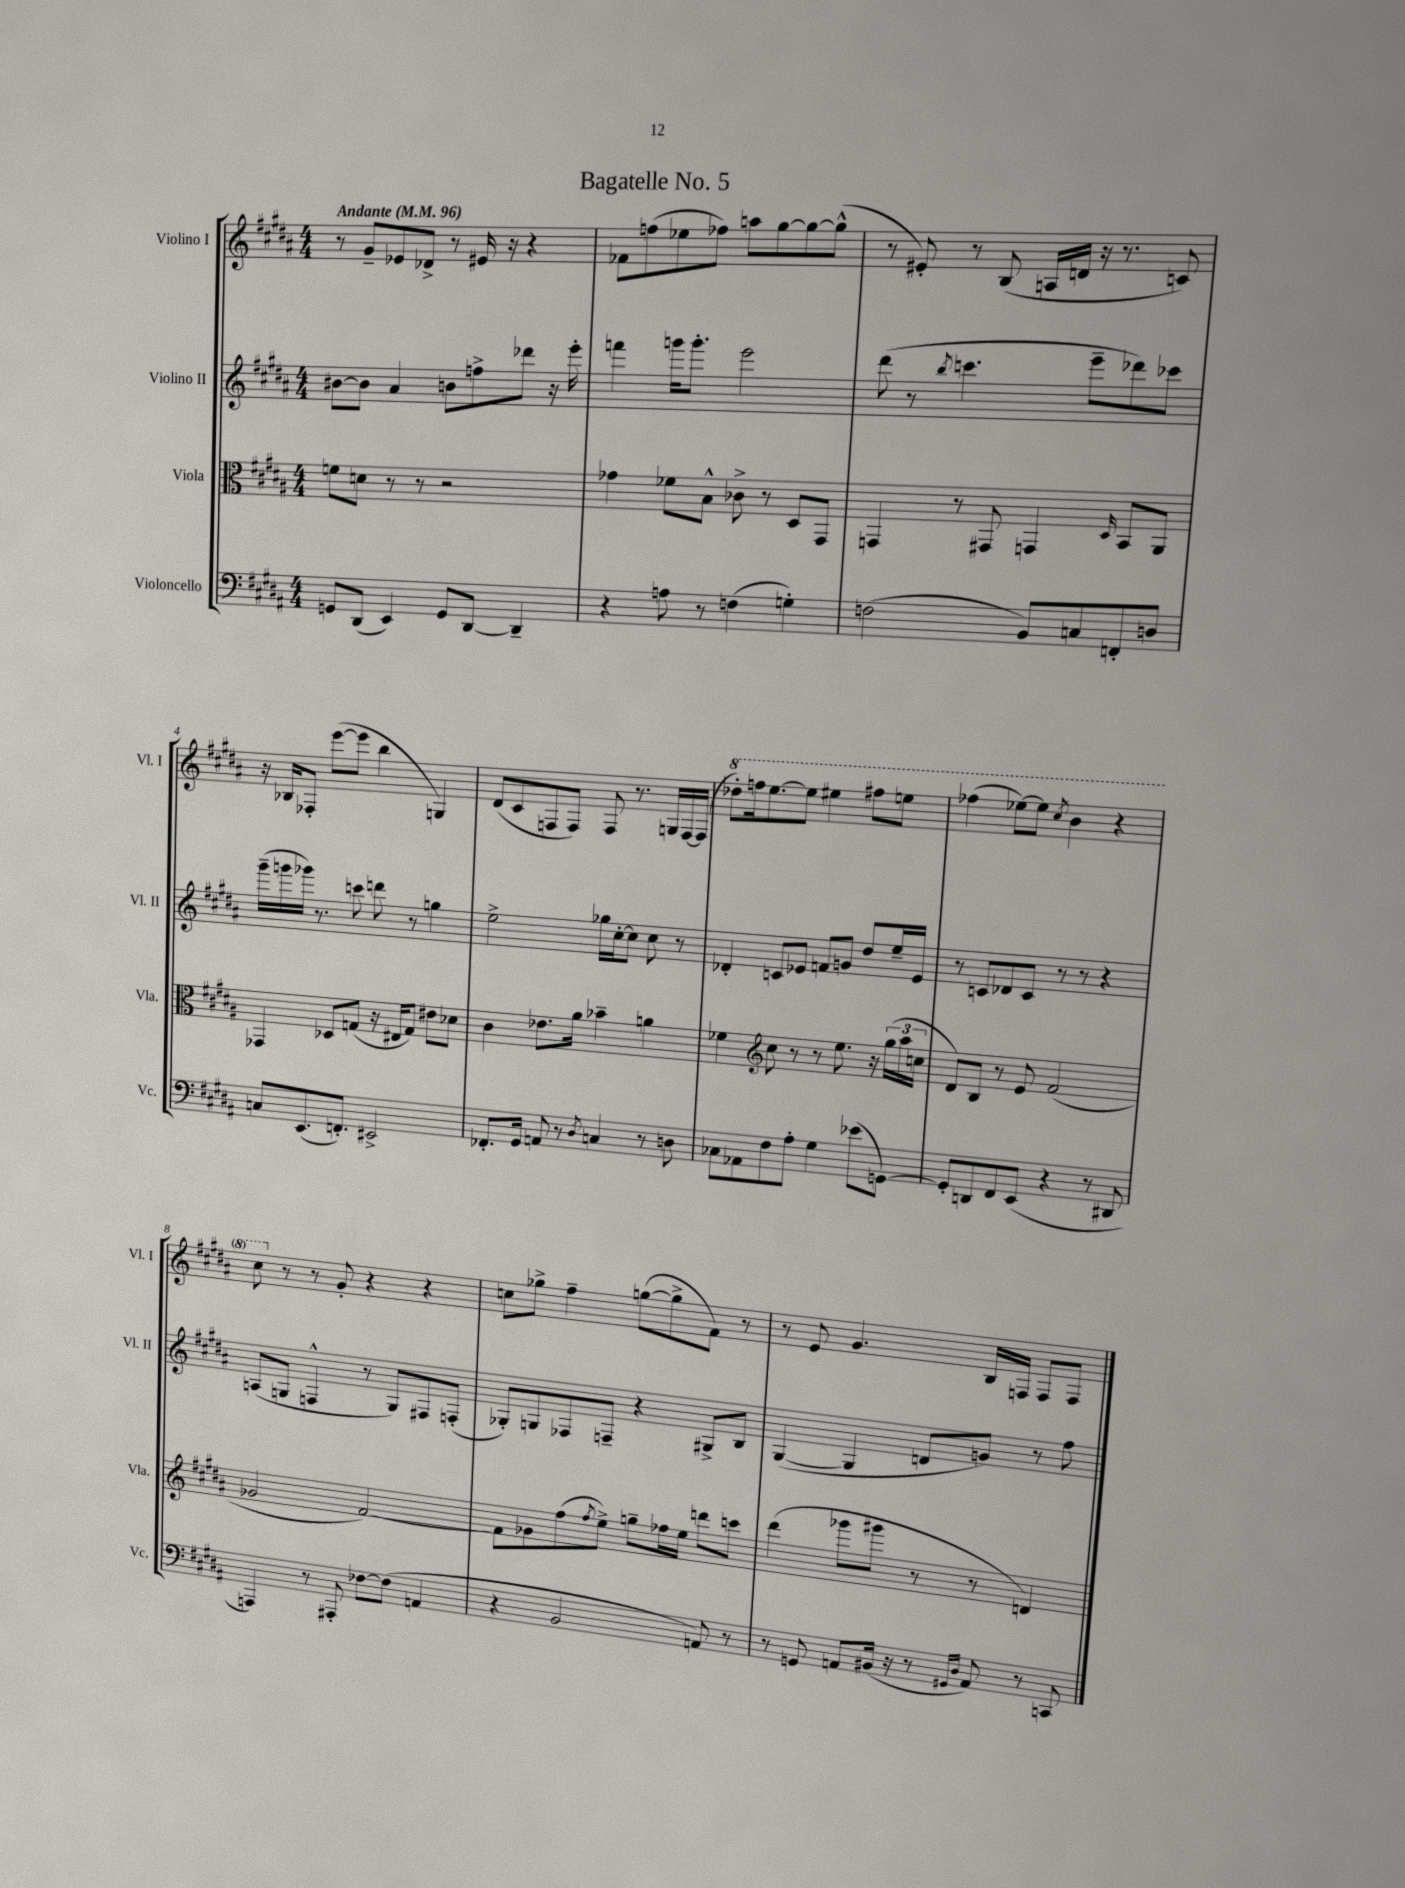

**kern	**kern	**kern	**kern
*part4	*part3	*part2	*part1
*staff4	*staff3	*staff2	*staff1
*I"Violoncello	*I"Viola	*I"Violino II	*I"Violino I
*I'Vc.	*I'Vla.	*I'Vl. II	*I'Vl. I
*clefF4	*clefC3	*clefG2	*clefG2
*k[f#c#g#d#a#]	*k[f#c#g#d#a#]	*k[f#c#g#d#a#]	*k[f#c#g#d#a#]
*M4/4	*M4/4	*M4/4	*M4/4
*MM96	*MM96	*MM96	*MM96
=1	=1	=1	=1
!	!	!	!LO:TX:a:B:t=Andante
8GGn/L	8fn\L	[8b#X\L	8r
(8DD#/J	8dn\J	8b#\J]	8g#~/L
4EE/)	8r	4a#/	8e-X/
.	8r	.	8d-X^/J
8GG/L	2r	8bn\L	8r
[8DD#/J	.	8ffn^\	16e#X/
.	.	.	16r
4DD#~/]	.	8ddd-X\J	4r
.	.	16r	.
.	.	16eee'\	.
=2	=2	=2	=2
4r	4g-X\	4fffn\	8f-X\L
.	.	.	(8ffn\
8An\	8f-X\L	16gggn\KL	8ee-X\
.	.	8.ggg'\J	.
8r	8B^^\J	.	8ff-X\J)
(4Fn\	8c-X^\	2eee\	8aan\L
.	8r	.	[8gg#\
4Gn'\)	8D#/L	.	8gg#\_
.	8GG#/J	.	(8gg#^^\J]
=3	=3	=3	=3
(2Fn\	4GGn/	(8ddd#\	8r
.	.	8r	8e#X'/)
.	.	8qbb/	.
.	8r	4.cccn\	8r
.	8GG#X/	.	(8B/
8BB/L)	4GGn/	.	16An/LL
.	.	.	16dn/JJ
8Cn/	.	8eee~\L	16r
.	.	.	8.r
.	16qqD#/	.	.
8FFn'/	8BB/L	8ddd-X\)	.
8Dn/J	8AA#/J	8ccc-X\J	8cn/)
!!LO:LB:g=z
=4	=4	=4	=4
8Cn/L	4GG-X/	(16ggg#~\LL	16r
.	.	16gggn\	16B-X/KL
(8.EE/	.	16ggg-X\JJ)	8F-X'/J
.	.	8.r	.
.	8D-X/L	.	([8eee\L
8.FFn'/J)	.	.	.
.	(8Gn/J	8cccn\	8eee\J]
2EE#X^/	16r	8dddn\	4bb\
.	16E#X/KL	.	.
.	8G/J)	8r	.
.	8e#X\L	4ggn\	4Gn/)
.	8d-X\J	.	.
=5	=5	=5	=5
8.FF-X'/L	4c#\	2ee^\	(8d#/L
.	.	.	8c#/
16GG#/Jk	.	.	.
8AAn/	8.e-X\L	.	8Fn/
8r	.	.	8F/J)
.	16a#\Jk	.	.
8qD#/	.	.	.
4Cn/	4b-X~\	16gg-X\LL	8F/
.	.	[16cc#'\J	.
.	.	8cc#\J]	8.r
8r	4an\	8cc#\	.
.	.	.	16Gn/LL
8Dn\	.	8r	[16F/
.	.	.	(16F/JJ]
=6	=6	=6	=6
*	*	*	*8va
8C-X\L	4f-X\	4d-X'/	8ddd-X'\L)
8AA-X\	.	.	16fffn\k
.	.	.	[8.eee\
*	*clefG2	*	*
8F#\	8cc#\	8cn/L	.
8A#'\J	8r	8e-X/J	8eee\J]
4G#\	8r	8fn/L	4eee#X\
.	8.ee\	8gn/J	.
(8e-X\L	.	8dd#/L	8fff#X\L
.	16r	.	.
[8GGn\J)	(24gg#\LL	16ee~/L	8eeen\J
.	24aa#\	.	.
.	.	16e-/JJ	.
.	24ccn\JJ	.	.
=7	=7	=7	=7
8GG'/L]	8d#/L)	8r	(4fff-X\
8DDn/	8B/J	8cn/L	.
8FF#/	8r	8d-X/	[8eee-X\L)
(8EE/J	8e/	8c/J	8eee-\J]
.	.	.	8qccc#/
4r	(2f#/	8r	4bb\
.	.	8r	.
8r	.	4r	4r
8DD#X/	.	.	.
!!LO:LB:g=z
=8	=8	=8	=8
4AAAn/)	2g-X/	(8An/L	8ccc#\
*	*	*	*X8va
.	.	8Gn/J	8r
8r	.	4Fn^^/	8r
8AAA#X'/	.	.	8g#'/
[8F-X\L	[2f#/)	8r	4r
(8F-\J]	.	8G/L)	.
4AAn/	.	8F#X/	4r
.	.	(8Fn'/J	.
=9	=9	=9	=9
4r	8f#\L]	8G-X'/L)	8ccn\L
.	8g-X\	8Gn/	8gg-X^\J
2BB/	(8ff#\	8F-X/	4ff#~\
.	8qff#/	.	.
.	8ee^\J)	8Fn~/J	.
.	8ggn~\L	4r	([8ggn\L
.	16ff-X\L	.	8gg^\]
.	16ee\JJ	.	.
8AAn/)	8dddn\L	8G#X^/L	8f#\J)
8r	8cccn\J	8B/J	8r
=10	=10	=10	=10
8r	(4ddd#\	([4G#/	8r
8GGn/	.	.	8e/
8AAn/L	8ggg-X\L	4G#/]	4.g#/
(16BB#X/Jk	8ggg#X\J	.	.
16r	.	.	.
8r	8r	8dn/L	.
16qqGG#X/LL	.	.	.
16qqD#/JJ	.	.	.
8AA/)	8r	8gn/J)	16B/LL
.	.	.	16Fn/JJ
8r	4dn/)	8r	8F/L
8CCn/	.	8ff#\	8F/J
==	==	==	==
*-	*-	*-	*-
